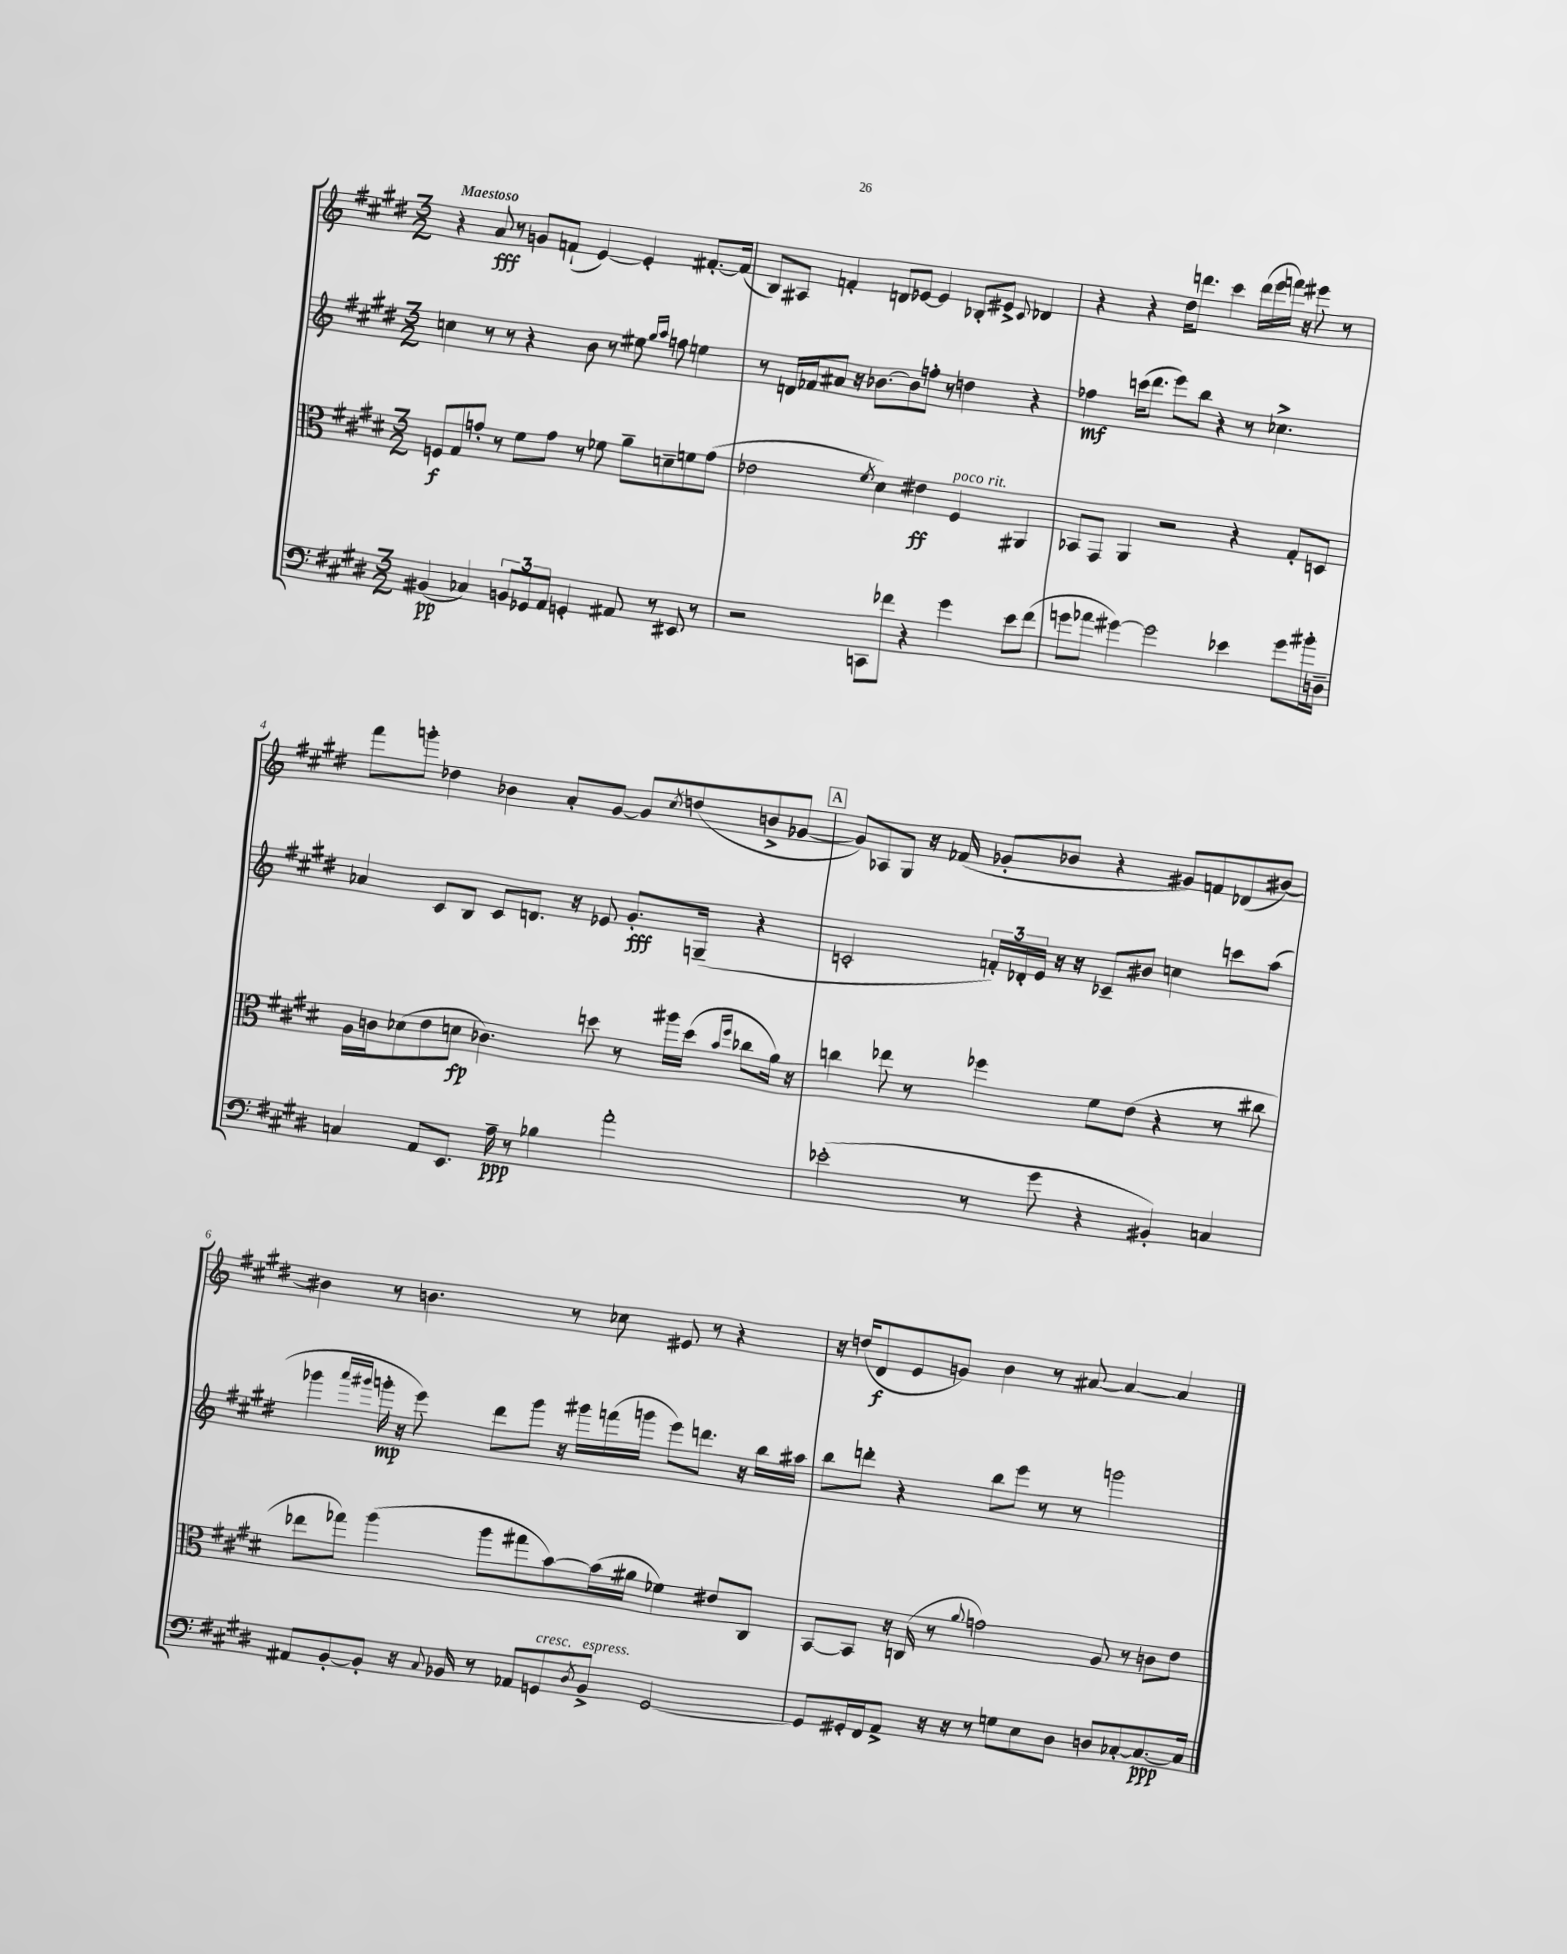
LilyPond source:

<<
\new StaffGroup <<
\new Staff = "s0" {
    \clef treble \key e \major \numericTimeSignature \time 3/2 \tempo "Maestoso"
    r4 a'8\fff r8 g'8 f'8-!( e'4~) e'4-. fis'8.~-. fis'16( |
    b8) ais8 f'4-. d'8 ees'8~ ees'4 bes8-. eis'8-> \appoggiatura { cis'8 } des'4 |
    r4 r4 dis''16 d'''8. cis'''4 d'''16( e'''16 f'''16) r16 eis'''8 r8 |
    fis'''8 g'''8-. des''4 bes'4 a'8-. gis'8~ gis'8 \acciaccatura { cis''8 } d''8( b'8-> ges'8~ |
    \mark \markup { \box "A" } ges'8) aes8 gis8 r16 fes'16( ges'8-. bes'8 r4 gis'8) f'8 des'8( bis'8~) |
    bis'4 r8 b'4. r8 ces''8 eis'8 r8 r4 |
    r16 d''16( dis'8\f e'8 g'8) b'4 r8 ais'8~ ais'4~ ais'4 \bar "|." |
}
\new Staff = "s1" {
    \clef treble \key e \major \numericTimeSignature \time 3/2
    c''4 r8 r8 r4 b'8 r8 eis''8 \grace { gis''16 a''16 } f''8 e''4 |
    r8 d'16 fes'16 ais'8 r16 bes'8.~ bes'8 f''8-. r8 d''4 r4 |
    fes''4\mf c'''16( dis'''8. e'''8) b''8 r4 r8 ces''4.-> |
    aes'4 cis'8 b8 cis'8 d'8. r16 ees'8 gis'8.-.\fff g16--( r4 |
    \mark \markup { \box "A" } c'2-. \tuplet 3/2 { f'16-.) des'16-. e'16 } r16 r16 ces'8-- bis'8 c''4 c'''8 a''8( |
    ges'''4 \grace { a'''16 gis'''16 } g'''16-.\mp r16 e'''8) dis'''8 g'''8 r16 gis'''16 f'''16( g'''16 e'''8) d'''8. r16 b''16 ais''16 |
    b''8 d'''8-. r4 b''8 e'''8 r8 r8 g'''2 \bar "|." |
}
\new Staff = "s2" {
    \clef alto \key e \major \numericTimeSignature \time 3/2
    f8\f gis8 g'8-. r8 fis'8 g'8 r8 fes'8 a'8-- d'8-- f'8 g'8( |
    ees'2 \acciaccatura { fis'8 } dis'4) eis'4\ff fis4^\markup { \italic "poco rit." } ais,4 |
    bes,8 gis,8 a,4 r2 r4 gis8-. d8 |
    a16 c'16 des'8( e'8 d'8\fp ces'4.) d''8 r8 ais''16 d''16( \grace { b'16 fis''16 } ces''8 a'16) r16 |
    \mark \markup { \box "A" } c''4 ees''8 r8 fes''4 fis'8 e'8( r4 r8 cis''8 |
    ees''8 ges''8) a''4( a''8 gis''8 b'8~) b'16( ais'16 fes'4) eis'8 cis8 |
    b,8~ b,8 r16 c16( r8 \appoggiatura { a'8 } g'2) a8 r8 c'8 e'8 \bar "|." |
}
\new Staff = "s3" {
    \clef bass \key e \major \numericTimeSignature \time 3/2
    bis,4\pp( ces4) \tuplet 3/2 { b,8 ges,8 a,8 } g,4-. ais,8 r8 eis,8 r8 |
    r2 c,8 fes'8 r4 gis'4 e'8 fes'8( |
    g'8 aes'8 gis'4~) gis'2 ees'4 gis'8 bis'16-. d16-- |
    c4 a,8 e,8. a16--\ppp r8 bes4 a'2-. |
    \mark \markup { \box "A" } ees'2-.( r8 gis'8 r4 bis,4-.) c4 |
    ais,8 b,8~-. b,8-. r16 \appoggiatura { cis8 } bes,16 r8 aes,8 g,8^\markup { \italic "cresc." } \acciaccatura { dis8 } bes,8->^\markup { \italic "espress." } g,2~ |
    g,8 gis,16-. fis,16 a,8-> r16 r16 r8 g8 e8 dis8 d8 ces8~-. ces8.~\ppp ces16 \bar "|." |
}
>>
>>
